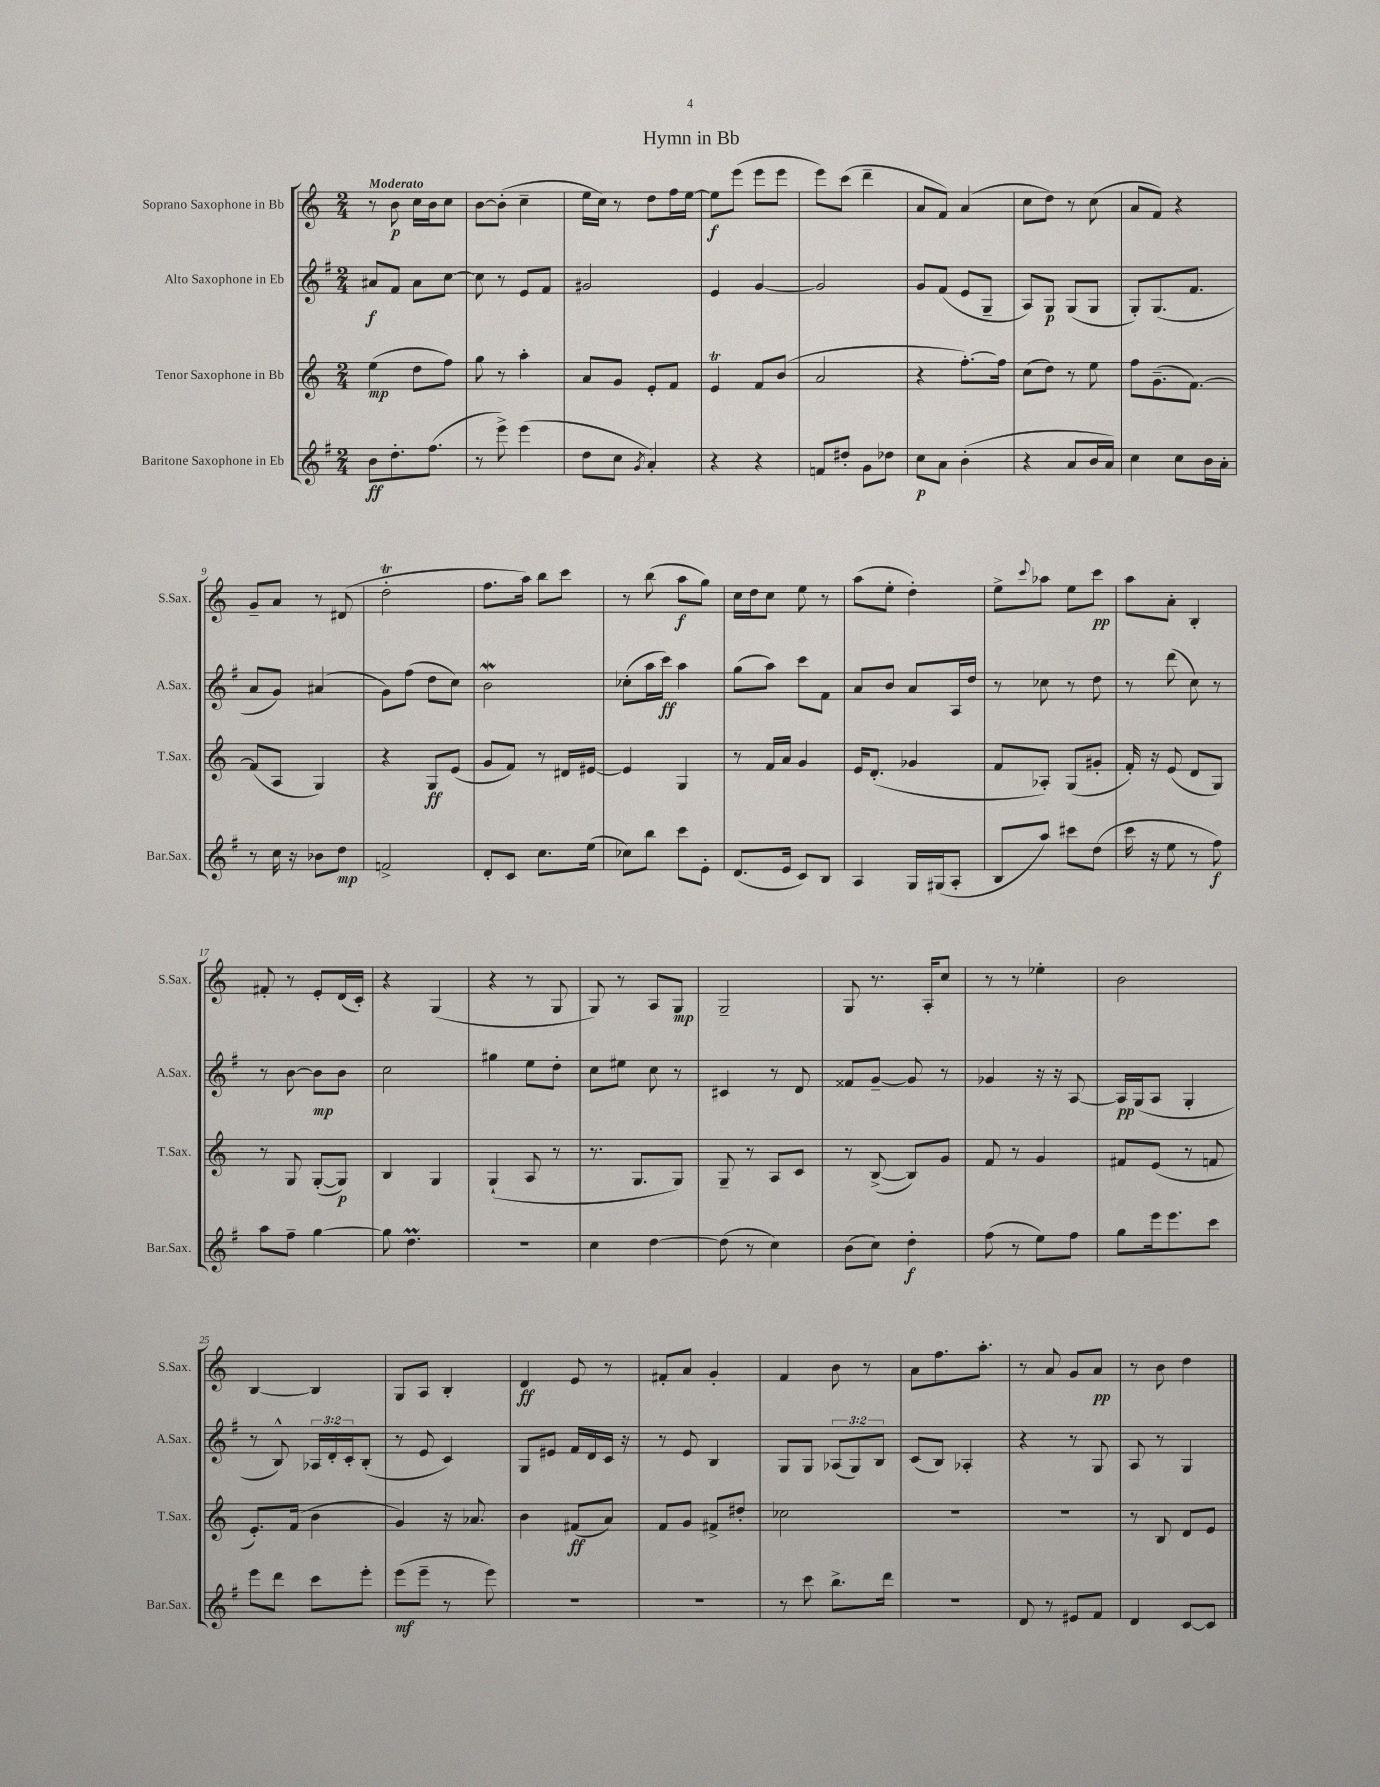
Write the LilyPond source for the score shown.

\header { title = "Hymn in Bb" }
<<
\new StaffGroup <<
\new Staff = "s0" \with { instrumentName = "Soprano Saxophone in Bb" shortInstrumentName = "S.Sax." } {
    \clef treble \key c \major \numericTimeSignature \time 2/4 \tempo "Moderato"
    r8 b'8\p c''16 b'16 c''8 |
    b'8~ b'8-.( c''4-- |
    e''16 c''16) r8 d''8 f''16 e''16~ |
    e''8\f e'''8( e'''8 e'''8 |
    e'''8) c'''8( d'''4-- |
    a'8 f'8) a'4( |
    c''8 d''8) r8 c''8( |
    a'8 f'8) r4 |
    g'8-- a'8 r8 dis'8( |
    d''2-.\trill |
    f''8. a''16) b''8 c'''8 |
    r8 b''8( a''8\f g''8) |
    c''16 d''16 c''8 e''8 r8 |
    a''8( e''8-. d''4-.) |
    e''8-> \appoggiatura { c'''8 } aes''8 e''8 c'''8\pp |
    a''8 a'8-. b4-. |
    fis'8-. r8 e'8-. d'16( c'16-.) |
    r4 g4( |
    r4 r8 g8 |
    g8) r8 a8 g8\mp |
    g2-- |
    g8 r8. a16-. c''8 |
    r8 r8 ees''4-. |
    b'2 |
    b4~ b4 |
    g8 a8 b4-. |
    d'4\ff e'8 r8 |
    fis'8-. a'8 g'4-. |
    f'4 b'8 r8 |
    a'8 f''8. a''8.-. |
    r8 a'8 g'8 a'8\pp |
    r8 b'8 d''4 \bar "|." |
}
\new Staff = "s1" \with { instrumentName = "Alto Saxophone in Eb" shortInstrumentName = "A.Sax." } {
    \clef treble \key g \major \numericTimeSignature \time 2/4 \override Staff.TupletNumber.text = #tuplet-number::calc-fraction-text
    ais'8\f fis'8 ais'8 c''8~ |
    c''8 r8 e'8 fis'8 |
    gis'2 |
    e'4 g'4~ |
    g'2 |
    g'8 fis'8( e'8 g8-- |
    a8) g8\p g8( g8 |
    g8-.) g8.( fis'8. |
    a'8 g'8) ais'4( |
    g'8) fis''8( d''8 c''8) |
    b'2\mordent |
    ces''8-.( a''16 c'''16\ff) a''4 |
    g''8( a''8) c'''8 fis'8 |
    a'8 b'8 a'8 a16 d''16 |
    r8 ces''8 r8 d''8 |
    r8 d'''8( c''8) r8 |
    r8 b'8~ b'8\mp b'8 |
    c''2 |
    gis''4 e''8 d''8-. |
    c''8 eis''8 c''8 r8 |
    cis'4 r8 d'8 |
    fisis'8 g'8~-- g'8 r8 |
    ges'4 r16 r16 a8~ |
    a16\pp g16( a8 g4-. |
    r8 b8-^) \tuplet 3/2 { aes16 d'16-. c'16-. } b8-.( |
    r8 e'8 c'4) |
    g8 eis'8 fis'16 d'16 c'16 r16 |
    r8 e'8 b4 |
    g8 g8 \tuplet 3/2 { aes8( g8) b8 } |
    c'8( b8) aes4-. |
    r4 r8 g8 |
    a8 r8 g4 \bar "|." |
}
\new Staff = "s2" \with { instrumentName = "Tenor Saxophone in Bb" shortInstrumentName = "T.Sax." } {
    \clef treble \key c \major \numericTimeSignature \time 2/4
    e''4\mp( d''8 f''8) |
    g''8 r8 a''4-. |
    a'8 g'8 e'8-. f'8 |
    e'4\trill f'8 b'8( |
    a'2 |
    r4 f''8.~-.) f''16 |
    c''8( d''8) r8 e''8 |
    f''8 g'8.--( f'8.~) |
    f'8( a8 g4) |
    r4 g8\ff e'8( |
    g'8 f'8) r8 dis'16 eis'16~ |
    eis'4 g4 |
    r8 f'16 a'16 g'4 |
    e'16 d'8.-.( ges'4 |
    f'8 aes8-.) g8( gis'8-. |
    f'16-.) r16 e'8( d'8 g8) |
    r8 g8 g8~-.( g8\p) |
    b4 g4 |
    g4-!( a8 r8 |
    r8. g8. g8) |
    g8-- r8 a8 c'8 |
    r8 b8~->( b8) g'8 |
    f'8 r8 g'4 |
    fis'8 e'8( r8 f'8 |
    e'8.-.) f'16( b'4 |
    g'4) r16 aes'8. |
    b'4 fis'8\ff( a'8) |
    f'8 g'8 fis'8-> dis''8-. |
    ces''2 |
    R2 |
    R2 |
    r8 b8 d'8 e'8 \bar "|." |
}
\new Staff = "s3" \with { instrumentName = "Baritone Saxophone in Eb" shortInstrumentName = "Bar.Sax." } {
    \clef treble \key g \major \numericTimeSignature \time 2/4
    b'8\ff d''8.-. fis''8.( |
    r8 e'''8->) e'''4( |
    d''8 c''8 \acciaccatura { g'8 } a'4-.) |
    r4 r4 |
    f'8 dis''8-. g'8 des''8 |
    c''8\p a'8 b'4-.( |
    r4 a'8 b'16 a'16) |
    c''4 c''8 b'16 a'16-. |
    r8 c''16 r16 bes'8 d''8\mp |
    f'2-> |
    d'8-. c'8 c''8. e''16( |
    ces''8) b''8 c'''8 e'8-. |
    d'8.( e'16 c'8) b8 |
    a4 g16 gis16( a8-. |
    b8 a''8) cis'''8 d''8( |
    c'''16 r16 e''8 r8 fis''8\f) |
    a''8 fis''8-- g''4~ |
    g''8 d''4.\prall |
    R2 |
    c''4 d''4~ |
    d''8( r8 c''4) |
    b'8( c''8) d''4-.\f |
    fis''8( r8 e''8) fis''8 |
    g''8 e'''16 e'''8. c'''8 |
    e'''8 d'''8 c'''8 e'''8-. |
    e'''8\mf( e'''8-- r8 e'''8) |
    R2 |
    R2 |
    r8 c'''8 b''8.-> d'''16 |
    R2 |
    d'8 r8 eis'8 fis'8 |
    d'4 c'8~ c'8 \bar "|." |
}
>>
>>
